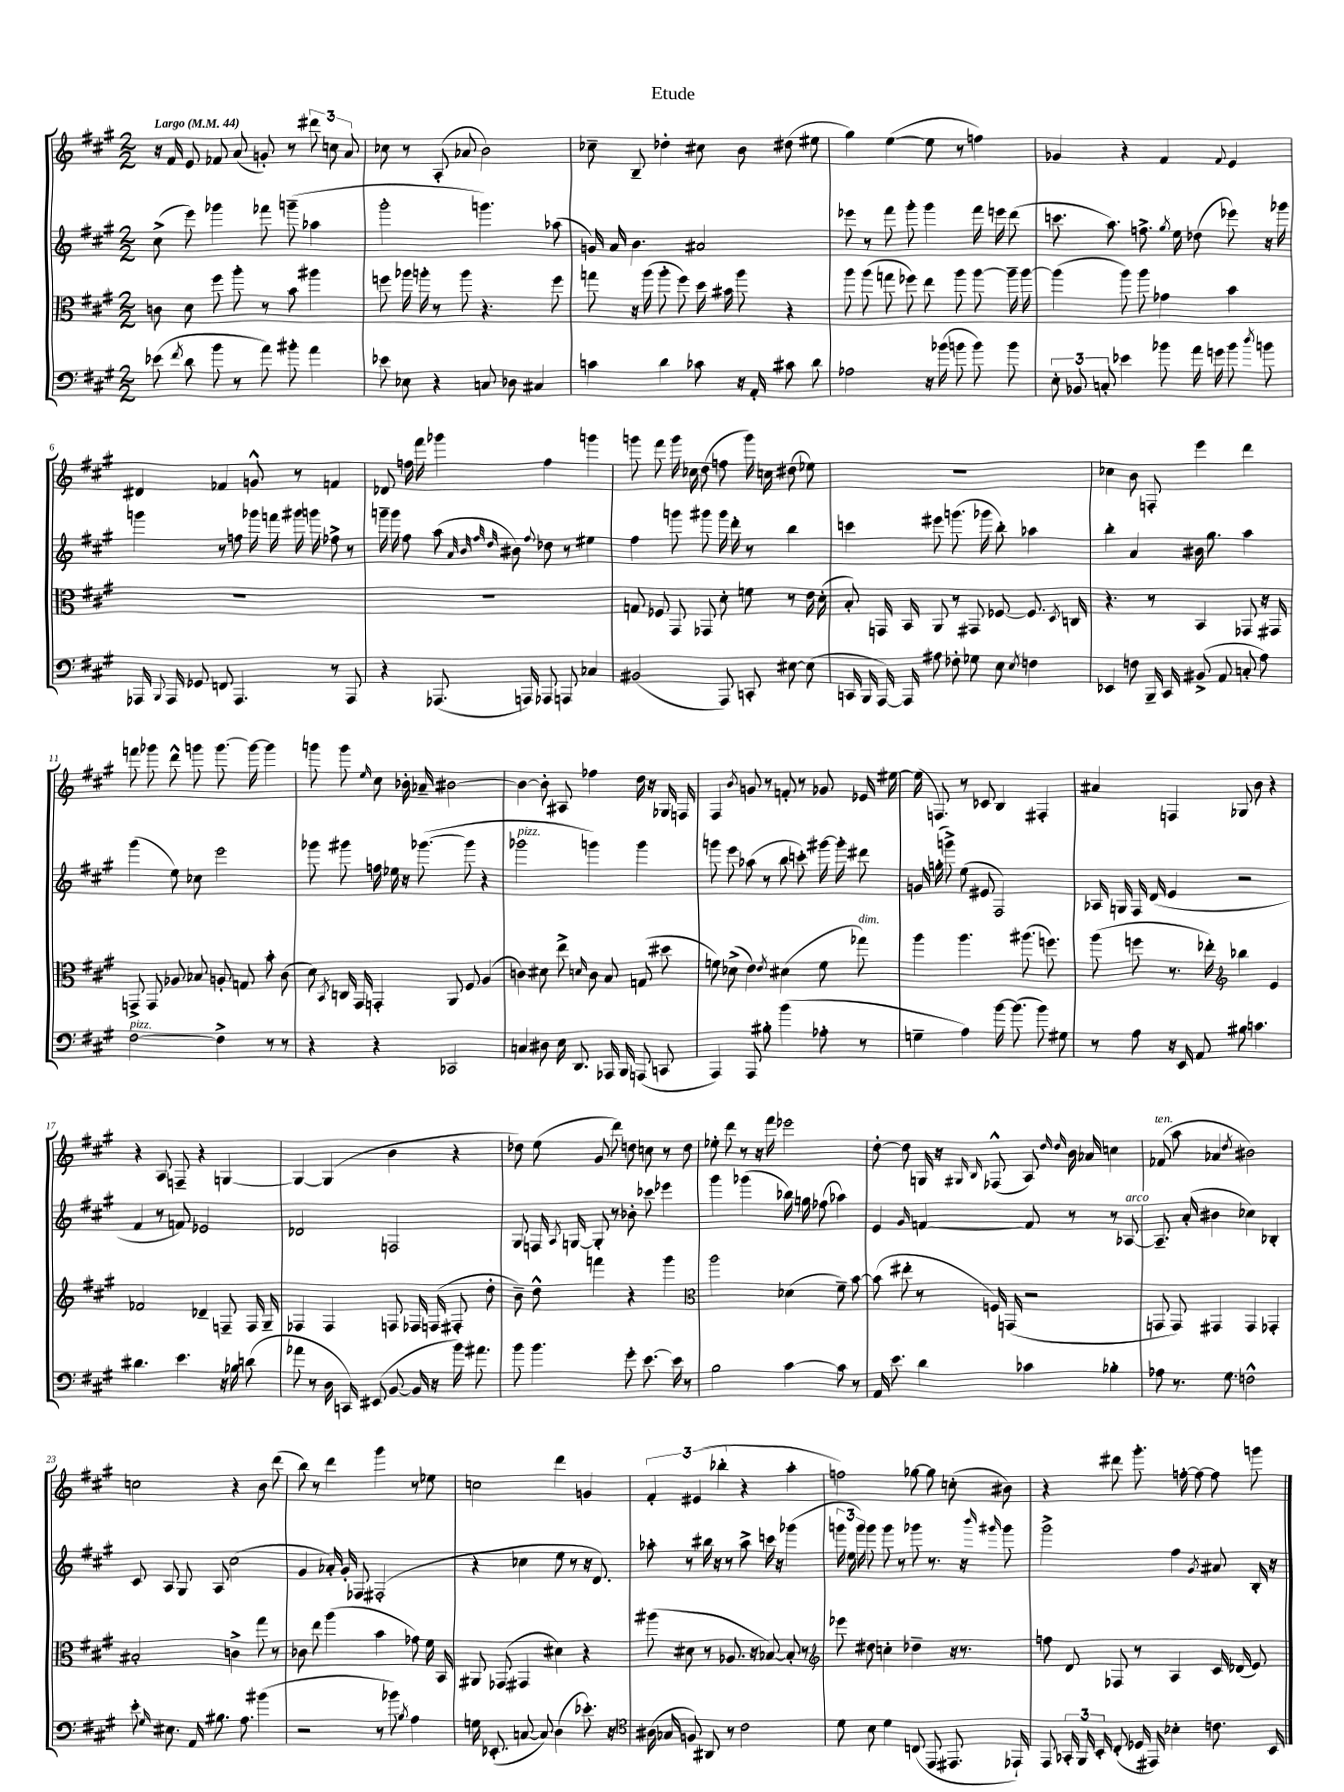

**kern	**kern	**kern	**kern
*part4	*part3	*part2	*part1
*staff4	*staff3	*staff2	*staff1
*clefF4	*clefC3	*clefG2	*clefG2
*k[f#c#g#]	*k[f#c#g#]	*k[f#c#g#]	*k[f#c#g#]
*M2/2	*M2/2	*M2/2	*M2/2
*MM44	*MM44	*MM44	*MM44
=1	=1	=1	=1
!	!	!	!LO:TX:a:B:t=Largo
(8e-X\	8cn\	(8cc#^\	16r
.	.	.	16f#/
8qf#/	.	.	.
8d\	8d\	8eee\)	8e/
8b\	8ff#\	4ggg-X\	8f-X/
8r	8aa'\	.	(8a/
8a\)	8r	8fff-X\	8gn'/)
8b#X'\	8b\	(8gggn~\	8r
4a\	4aa#X\	4aa-X\	12ddd#X\
.	.	.	12ccn\
.	.	.	12a/
=2	=2	=2	=2
8e-X\	8ffn\	2ggg#'\	8cc-X\
8E-X\	16aa-X\	.	8r
.	16aan'\	.	.
4r	8r	.	(8A'/
.	8aa\	.	8a-X/
8Cn/	4.r	4.gggn\)	2b\)
8D-X\	.	.	.
4C#X/	.	.	.
.	8ff\	(8aa-X\	.
=3	=3	=3	=3
4cn\	8ggn\	16gn/)	8cc-X~\
.	.	16a/	.
.	16r	4.b\	8B~/
.	(16aa\	.	.
4d\	8aa'\	.	4dd-X'\
.	8ff#\)	.	.
8c-X\	16dd\	2a#X/	8cc#X\
.	16b#X\	.	.
16r	8aa\	.	8b\
16AA'/	.	.	.
8c#X\	4r	.	(8dd#X\
8d\	.	.	8ee#X\
=4	=4	=4	=4
2A-X\	8aa\	8eee-X\	4gg#\)
.	(8aa\	8r	.
.	8ggn\	8fff#\	([4ee\
.	8ff-X\)	8ggg#'\	.
16r	8ee\	4ggg#\	8ee\]
(16b-X\	.	.	.
8bn\	8aa\	.	8r
8b\)	[8aa\	16fff#\	4ffn\)
.	.	16eeen\	.
8b\	16aa~\]	(8ddd\	.
.	[16aa\	.	.
=5	=5	=5	=5
12E'\	(4aa\]	8.cccn\	4g-X/
12BB-X/	.	.	.
12Cn'/	.	.	.
.	.	8.aa\)	.
4e-X\	8aa\)	.	4r
.	8aa\	8.ffn^\	.
8b-X\	4g-X\	.	4f#/
.	.	8qgg#/	.
.	.	16ee\	.
16a\	.	(8dd-X\	.
16gn\	.	.	.
.	.	.	8qqf#/
8b-\	4b\	8eee-X\)	4e/
8qdd/	.	.	.
8bn\	.	16r	.
.	.	16ggg-X\	.
!!LO:LB:g=z
=6	=6	=6	=6
16AAA-X/	1r	4gggn\	4d#X/
8qqBBB/	.	.	.
16AAA-/	.	.	.
8GG-X/	.	.	.
8FFn/	.	8r	4f-X/
4.AAA-/	.	8ffn\	.
.	.	16ggg-X\	8gn^^/
.	.	16fffn\	.
.	.	16ggg#X\	8r
.	.	16gggn\	.
8r	.	8ff-X^\	4fn/
8AAA-/	.	8r	.
=7	=7	=7	=7
4r	1r	16gggn~\	8d-X/
.	.	16ggg\	.
.	.	8ff#\	16ffn\
.	.	.	16fff#\
(8.AAA-X/	.	(8aa\	4ggg-X\
.	.	32qqa/	.
.	.	32qqb/	.
.	.	32qqff#/	.
.	.	32qqdd/	.
.	.	8b#X\)	.
16AAAn/)	.	.	.
.	.	8qqff#/	.
8AAA-X/	.	8dd-X\	4ff\
8AAAn/	.	8r	.
4C-X/	.	4ee#X\	4gggn\
=8	=8	=8	=8
(2BB#X/	8Gn/	4ff#\	8gggn\
.	8F-X/	.	8fff#\
.	8GG#/	8gggn\	16ggg\
.	.	.	16cc-X\
.	8GG-X/	8ggg#X\	(8dd\
8AAA/)	8d'\	16ggg#\	8ffn\
.	.	16ddd'\	.
8CCn'/	8fn\	8r	16ggg\)
.	.	.	16ccn\
[8E#X\	8r	4bb\	(8dd#X\
(8E#\]	16e\	.	8ee-X\)
.	(16d'\	.	.
=9	=9	=9	=9
16CCn/	8B'/)	4cccn\	1r
16BBB/	.	.	.
[16AAA/)	16GGn/	.	.
16AAA/]	16BB/	.	.
8A#X\	8AA/	8eee#X\	.
8F-X'\	8r	(8.gggn\	.
8G-X\	8GG#X/	.	.
.	.	16ggg-X\	.
8E\	[8F-X/	8bb'\)	.
8qE/	.	.	.
4Fn\	8.F-/]	4aa-X\	.
.	8qD/	.	.
.	16Cn/	.	.
=10	=10	=10	=10
4EE-X/	4.r	4bb'\	4cc-X\
8Fn\	.	4a/	8b\
16BBB~/	8r	.	8Fn'/
16CC#/	.	.	.
(8BB#X^/	4BB/	16b#X\	4eee\
.	.	8.gg#\	.
8AA/	.	.	.
8Cn'/	8GG-X/	4aa\	4ddd\
8A\)	16r	.	.
.	16GG#X/	.	.
!!LO:LB:g=z
=11	=11	=11	=11
!LO:TX:a:i:t=pizz.	!	!	!
[2F#\	8GGn^/	(4ggg#\	8fffn\
.	8GG/	.	8ggg-X\
.	8A-X/	8ee\)	8ddd^^\
.	8B-X/	8cc-X\	8gggn\
4F#^\]	8An'/	2eee\	[8.ggg\
.	8Gn/	.	.
.	.	.	16ggg\_
8r	8b'\	.	4ggg\]
8r	(8c#\	.	.
=12	=12	=12	=12
4r	8d\)	8ggg-X\	8gggn\
.	8qBB/	.	.
.	16Cn/	8ggg#X\	8ggg\
.	16GG#/	.	.
.	.	.	16qqee/
4r	4GGn'/	16ffn\	8cc#\
.	.	16ee-X\	.
.	.	16r	16b-X'\
.	.	([8.ggg-X\	16a-X~/
2CC-X/	8AA/	.	[2b#X\
.	8F#/	8ggg-\]	.
.	(4A/	4r	.
=13	=13	=13	=13
!	!	!LO:TX:a:i:t=pizz.	!
4Cn/	4cn\)	2ggg-X\	4b#\_
8D#X\	8d#X\	.	8b#'\]
16E\	8ee^\	.	8A#X/
8.DD/	.	.	.
.	16qqdn/	.	.
.	8c\	4gggn\)	4ff-X\
16AAA-X/	8B/	.	.
16BBB/	.	.	.
(8AAAn/	(8Gn/	4ggg\	16dd\
.	.	.	16r
8CCn/	8dd#X\	.	16G-X/
.	.	.	16Fn/
=14	=14	=14	=14
4AAA/)	8fn\)	8gggn\	4F#/
.	(8d-X^\	8eee\	.
.	.	.	8qb/
8AAA/	4e\)	(8aa-X\	8gn/
8B#X'\	.	8r	8r
.	8qe/	.	.
(4b\	(4d#X\	8bb\	8fn'/
.	.	8cccn'\)	8r
8A-X'\	8f\	[16ggg#X\	8g-X/
.	.	16ggg#'\]	.
!	!LO:TX:a:i:t=dim.	!	!
8r	8gg-X\)	8ddd#X\	16e-X/
.	.	.	[16ee#X\
=15	=15	=15	=15
4Gn~\	4aa\	16gn/	(16ee#\]
.	.	(16ggn'\	8.Fn/)
.	.	8gggn^\)	.
4A\)	4.aa\	(8ee\	8r
.	.	8e#X/	8c-X/
[16b\	.	2F#/)	4B/
(8.b\]	.	.	.
.	(8.aa#X\	.	.
8b\)	.	.	4F#X'/
.	8.ffn\)	.	.
8G#X\	.	.	.
=16	=16	=16	=16
8r	(8aa\	16A-X/	4a#X/
.	.	16Gn/	.
8A\	8ffn\	16F#/	.
.	.	(16d/	.
16r	8.r	4e/	4Fn/
16EE/	.	.	.
8AA/	.	.	.
.	16ee-X'\)	.	.
*	*clefG2	*	*
8B#X\	4bb-X\	2r	8G-X/
4.cn\	.	.	8b\
.	4e/	.	4r
!!LO:LB:g=z
=17	=17	=17	=17
4.d#X\	2f-X/	4f#/	4r
.	.	8r	8A/
4.e\	.	8fn/)	8Fn~/
.	4d-X~/	2e-X/	4r
16r	8Fn~/	.	[4Gn/
16B-X\	.	.	.
(8dn\	16F/	.	.
.	16G#~/	.	.
=18	=18	=18	=18
8a-X\	4F-X/	2d-X/	4G/_
8r	.	.	.
16D\	4F-/	.	(4G/]
16CCn/)	.	.	.
(8EE#X/	.	.	.
[8BB/	8Fn/	2Fn/	4b\
16BB/]	16F-X/	.	.
16r	(16Fn/	.	.
16b\)	8F#X'/	.	4r
8.a#X\	.	.	.
.	8dd'\	.	.
=19	=19	=19	=19
8b\	8b~\)	8G#/	8dd-X\)
4.b\	8dd^^\	16Fn/	(8ee\
.	.	8qA/	.
.	.	[16Gn/	.
.	4fffn\	8G'/]	8g#/
.	.	8r	8ddd\)
8g#'\	4r	8b-X'\	8ddn\
[8.e\	.	8ccc-X\	8ccn\
.	4ggg#\	4eee-X\	8r
16e\]	.	.	.
8r	.	.	8dd\
=20	=20	=20	=20
*	*clefC3	*	*
2B\	2aa\	4ggg#\	8ee-X'\
.	.	.	8ddd\
.	.	(4ggg-X\	8r
.	.	.	16r
.	.	.	16fff#\
[4c#\	(4d-X\	16bb-X\)	2eee-X\
.	.	16ggn\	.
.	.	(8ff-X\	.
8c#\]	8f#~\)	4aa-X\)	.
8r	[8b\	.	.
=21	=21	=21	=21
16AA/	(8b\]	4e/	[8dd'\
8.e\	.	.	.
.	8ee#X'\	.	8dd\]
.	.	16qqg#/	.
4d\	8r	[4fn/	16Gn/
.	.	.	16r
.	.	.	16qqG#X/
.	.	.	16qqB/
.	16Fn/)	.	(8F-X^^/
.	(16GGn/	.	.
4c-X\	2r	8f/]	8A/)
.	.	.	16qqdd/
.	.	.	16qqdd/
.	.	8r	16b\
.	.	.	16a-X/
4B-X'\	.	8r	4ccn\
!	!	!LO:TX:a:i:t=arco	!
.	.	[8A-X/	.
=22	=22	=22	=22
!	!	!	!LO:TX:a:i:t=ten.
8A-X\	8GGn/	8.A-~/]	(8f-X/
8.r	8GG/)	.	8aa\
.	.	(16a'/	.
.	4GG#X/	4b#X\	4a-X/
8.G#\	.	.	.
.	.	.	8qdd/
2Fn^^\	4GG#/	4cc-X\)	2b#X\)
.	4GG-X'/	4B-X'/	.
!!LO:LB:g=z
=23	=23	=23	=23
8e'\	2B#X'/	8c#/	2ccn\
16qqG#/	.	.	.
8.E#X\	.	8A/	.
.	.	8G#/	.
16AA/	.	.	.
8.B#X\	.	8A/	.
.	4cn^\	(2cc#\	4r
8.A\	.	.	.
(4b#X\	8gg#\	.	8b\
.	8r	.	(8ddd\
=24	=24	=24	=24
2r	8c-X\	4g#/	8bb\)
.	8ee\	.	8r
.	(4aa\	16a-X'/)	4ddd\
.	.	16g#'/	.
.	.	8F-X/	.
8r	4b\	(2F#X'/	4ggg#\
8b-X\)	.	.	.
8qB/	.	.	.
4A\	8g-X\)	.	8r
.	16f#\	.	8ee-X\
.	16BB/	.	.
=25	=25	=25	=25
16Gn\	8AA#X/	4r	2ccn\
(8.EE-X'/	.	.	.
.	(8GG-X/	.	.
[8Cn/	4GG#X/	4cc-X\	.
8C/])	.	.	.
(4D\	4d#X\)	8ee\	4ddd\
.	.	8r	.
8.e-X'\)	4r	16r	4gn/
.	.	8.d/)	.
16r	.	.	.
=26	=26	=26	=26
*clefC4	*	*	*
(16A#X\	(8aa#X\	8aa-X'\	6f#'/
16G-X/	.	.	.
8Fn/)	8d#X\	8r	.
.	.	.	(6e#X/
8AA#X/	8r	16bb#X\	.
.	.	16r	.
.	.	.	6bb-X'\
8r	8.A-X/	8r	.
2c#\	.	8aa-^\	4r
.	16r	.	.
.	[8B-X/)	16cccn\	.
.	.	16r	.
.	8B-'/]	(4ggg-X\	4aa'\
.	8r	.	.
=27	=27	=27	=27
*	*clefG2	*	*
8d\	8eee-X\	24gggn\	2ffn\)
.	.	24ee\	.
.	.	24ggg\)	.
8B\	8dd#X\	8ggg\	.
4d\	4ccn'\	8ggg\	.
.	.	8r	.
(8Cn/	4dd-X~\	8ggg-X\	[8gg-X\
8EE/	.	8.r	8gg-\]
8.EE#X/	16r	.	(8ccn'\
.	8.r	16r	.
.	.	16qqbbb/	.
.	.	16qqggg#X/	.
.	.	8ggg#\	8b#X\)
16EE-X`/)	.	.	.
=28	=28	=28	=28
8EE/	8ffn\	2ggg#^\	4r
24GG-X'/	8d/	.	.
24FF#/	.	.	.
24BB'/	.	.	.
(8C#'/	8F-X/	.	8ddd#X\
16D-X/	8r	.	8.ggg#'\
16EE#X/)	.	.	.
4B-X'\	4A/	4ff#\	.
.	.	.	[16ffn'\
.	.	.	8ff\_
.	.	8qg#/	.
8.cn\	16c#/	8a#X/	8ff\]
.	(16d-X/	.	.
.	8e/)	16B'/	8gggn\
16BB/	.	16r	.
==	==	==	==
*-	*-	*-	*-
